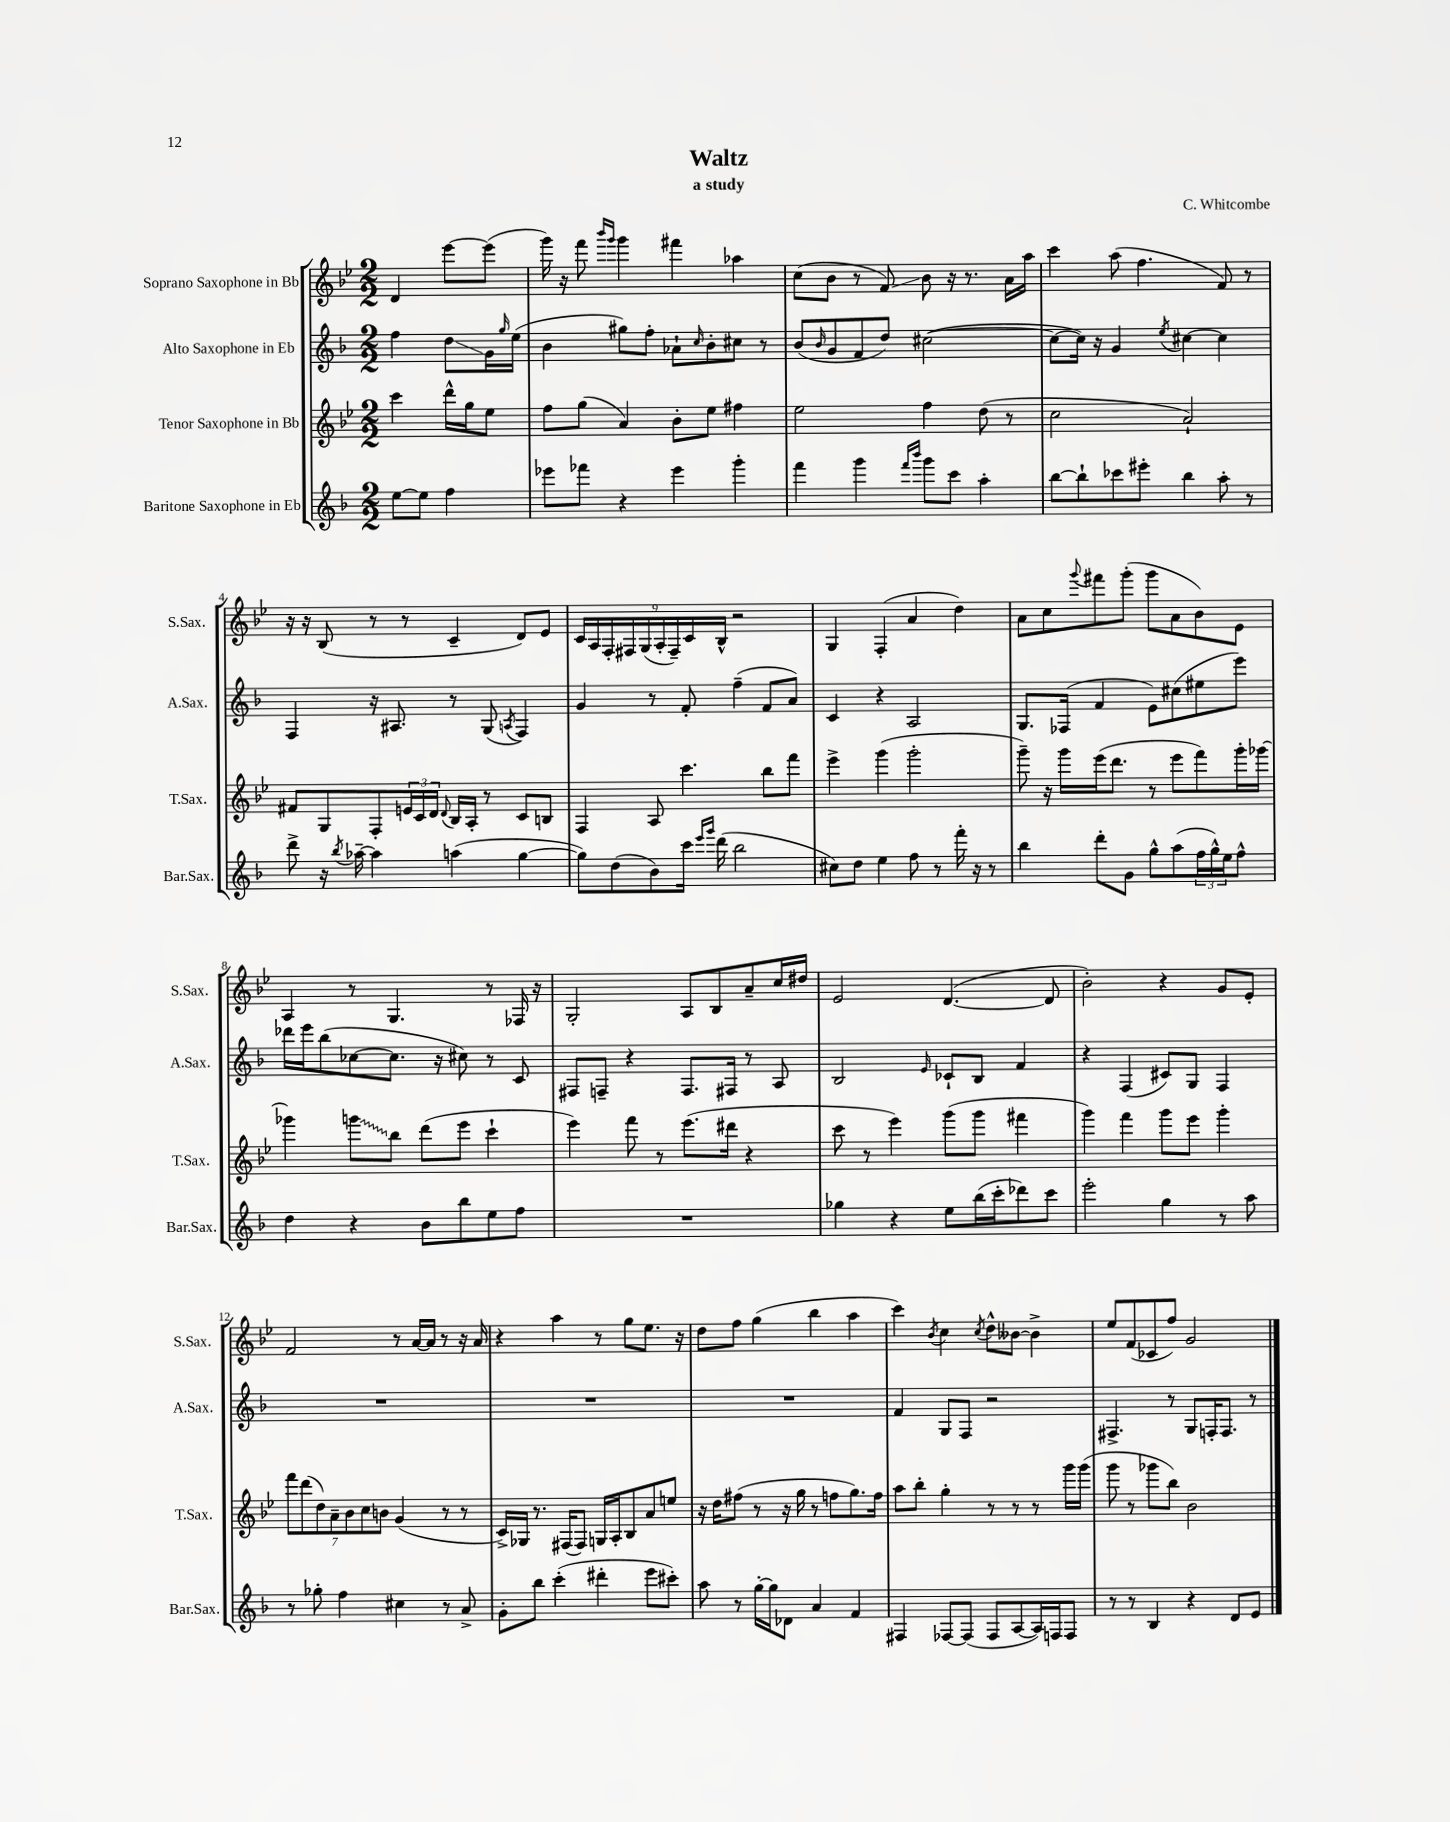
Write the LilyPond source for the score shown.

\header { title = "Waltz" composer = "C. Whitcombe" subtitle = "a study" }
<<
\new StaffGroup <<
\new Staff = "s0" \with { instrumentName = "Soprano Saxophone in Bb" shortInstrumentName = "S.Sax." } {
    \clef treble \key bes \major \numericTimeSignature \time 2/2 \partial 2
    d'4 ees'''8~ ees'''8( |
    g'''16) r16 f'''8 \grace { bes'''16 g'''16 } g'''4 fis'''4 aes''4 |
    c''8( bes'8 r8 f'8\glissando) bes'8 r16 r8. a'16 a''16 |
    c'''4 a''8( f''4. f'8) r8 |
    r16 r16 bes8( r8 r8 c'4-- d'8) ees'8 |
    \tuplet 9/8 { c'16 a16 f16-. fis16 g16( a16-. fis16--) c'16 bes16-^ } r2 |
    g4 f4-.( a'4 d''4) |
    a'8 c''8 \appoggiatura { g'''8 } fis'''8 g'''8-.( g'''8 a'8 bes'8) ees'8 |
    a4 r8 g4. r8 fes16 r16 |
    g2-. a8 bes8 a'8-- c''16 dis''16 |
    ees'2 d'4.~( d'8 |
    bes'2-.) r4 g'8 ees'8-. |
    f'2 r8 a'16~ a'16 r8 r16 a'16 |
    r4 a''4 r8 g''8 ees''8. r16 |
    d''8 f''8 g''4( bes''4 a''4 |
    c'''4) \acciaccatura { bes'8 } c''4 \acciaccatura { c''8 } d''8-^ beses'8~ beses'4-> |
    ees''8 f'8( ces'8 f''8) g'2 \bar "|." |
}
\new Staff = "s1" \with { instrumentName = "Alto Saxophone in Eb" shortInstrumentName = "A.Sax." } {
    \clef treble \key f \major \numericTimeSignature \time 2/2 \partial 2
    f''4 d''8\glissando g'16 \grace { g''16 } e''16( |
    bes'4 gis''8) f''8-. aes'8-! \grace { c''16 } bes'8-. cis''8 r8 |
    bes'8( \grace { bes'16 } g'8 f'8 d''8) cis''2~( |
    cis''8~ cis''16) r16 g'4 \acciaccatura { e''8 } cis''4~ cis''4 |
    f4 r16 ais8. r8 g8( \acciaccatura { a8 } f4) |
    g'4 r8 f'8-. f''4--( f'8 a'8) |
    c'4 r4 a2 |
    g8. fes16( f'4 e'8) cis''8( eis''8 e'''8) |
    des'''16 e'''16 bes''8( ces''8~ ces''8. r16 cis''8) r8 c'8 |
    fis8 f8-- r4 f8. fis16 r8 a8 |
    bes2 \grace { e'16 } ces'8-! bes8 f'4 |
    r4 f4( cis'8) g8 f4 |
    R1 |
    R1 |
    R1 |
    f'4 g8 f8 r2 |
    fis4.-> r8 g8 f16-. f8. r8 \bar "|." |
}
\new Staff = "s2" \with { instrumentName = "Tenor Saxophone in Bb" shortInstrumentName = "T.Sax." } {
    \clef treble \key bes \major \numericTimeSignature \time 2/2 \partial 2
    c'''4 d'''16-^ g''16 ees''8 |
    f''8 g''8( a'4) bes'8-. ees''8 fis''4 |
    ees''2 f''4 d''8( r8 |
    c''2 a'2-!) |
    fis'8 g8 f8-. \tuplet 3/2 { e'16 c'16 d'16 } \appoggiatura { d'8 } bes16 a16-. r8 c'8 b8 |
    f4 a8 c'''4. bes''8 f'''8 |
    ees'''4-> g'''4( g'''2-. |
    g'''8--) r16 g'''16 ees'''16( d'''8. r8 ees'''8 f'''8) g'''16-. ges'''16~ |
    ges'''4 \once \override Glissando.style = #'zigzag g'''8\glissando bes''8 d'''8( ees'''8 c'''4-! |
    ees'''4) f'''8 r8 ees'''8.( dis'''16 r4 |
    c'''8 r8 ees'''4) g'''8( g'''8 fis'''4 |
    g'''4) f'''4 g'''8 ees'''8 g'''4-. |
    \tuplet 7/4 { f'''8 d'''8( d''8) a'8-- bes'8 c''8 b'8 } g'4( r8 r8 |
    c'16->) ges16 r8. fis16( fis8) g16 a16-. bes8 a'8 e''8 |
    r16 d''16 fis''8( r8 r16 g''16 r8 f''8 g''8.) f''16 |
    a''8 bes''8-. g''4-. r8 r8 r8 g'''16 g'''16( |
    g'''8 r8 ges'''8 bes''8) bes'2 \bar "|." |
}
\new Staff = "s3" \with { instrumentName = "Baritone Saxophone in Eb" shortInstrumentName = "Bar.Sax." } {
    \clef treble \key f \major \numericTimeSignature \time 2/2 \partial 2
    e''8~ e''8 f''4 |
    ees'''8 fes'''8 r4 ees'''4 g'''4-. |
    f'''4 g'''4 \grace { f'''16 bes'''16 } g'''8 c'''8 a''4-. |
    bes''8~ bes''8-! ces'''8 eis'''8-. bes''4 a''8-. r8 |
    d'''8-> r16 \acciaccatura { bes''8 } aes''16~-- aes''4 a''4( g''4~ |
    g''8) d''8( bes'8) c'''16 \grace { e'''16 g'''16 } d'''16( bes''2 |
    cis''8) d''8 e''4 f''8 r8 f'''16-. r16 r8 |
    bes''4 d'''8-. g'8 g''8-^ a''8( \tuplet 3/2 { f''16 g''16-^) e''16 } f''8-^ |
    d''4 r4 bes'8 bes''8 e''8 f''8 |
    R1 |
    ges''4 r4 e''8 bes''16( c'''16-. des'''8) c'''8 |
    e'''2-. g''4 r8 a''8 |
    r8 ges''8-. f''4 cis''4 r8 a'8-> |
    g'8-. bes''8 c'''4-.( dis'''4-. e'''8 cis'''8-.) |
    a''8 r8 g''16~-. g''16 des'8 a'4 f'4 |
    fis4 fes8~ fes8( fes8 a8~ a16) f16 f8 |
    r8 r8 bes4 r4 d'8 e'8 \bar "|." |
}
>>
>>
